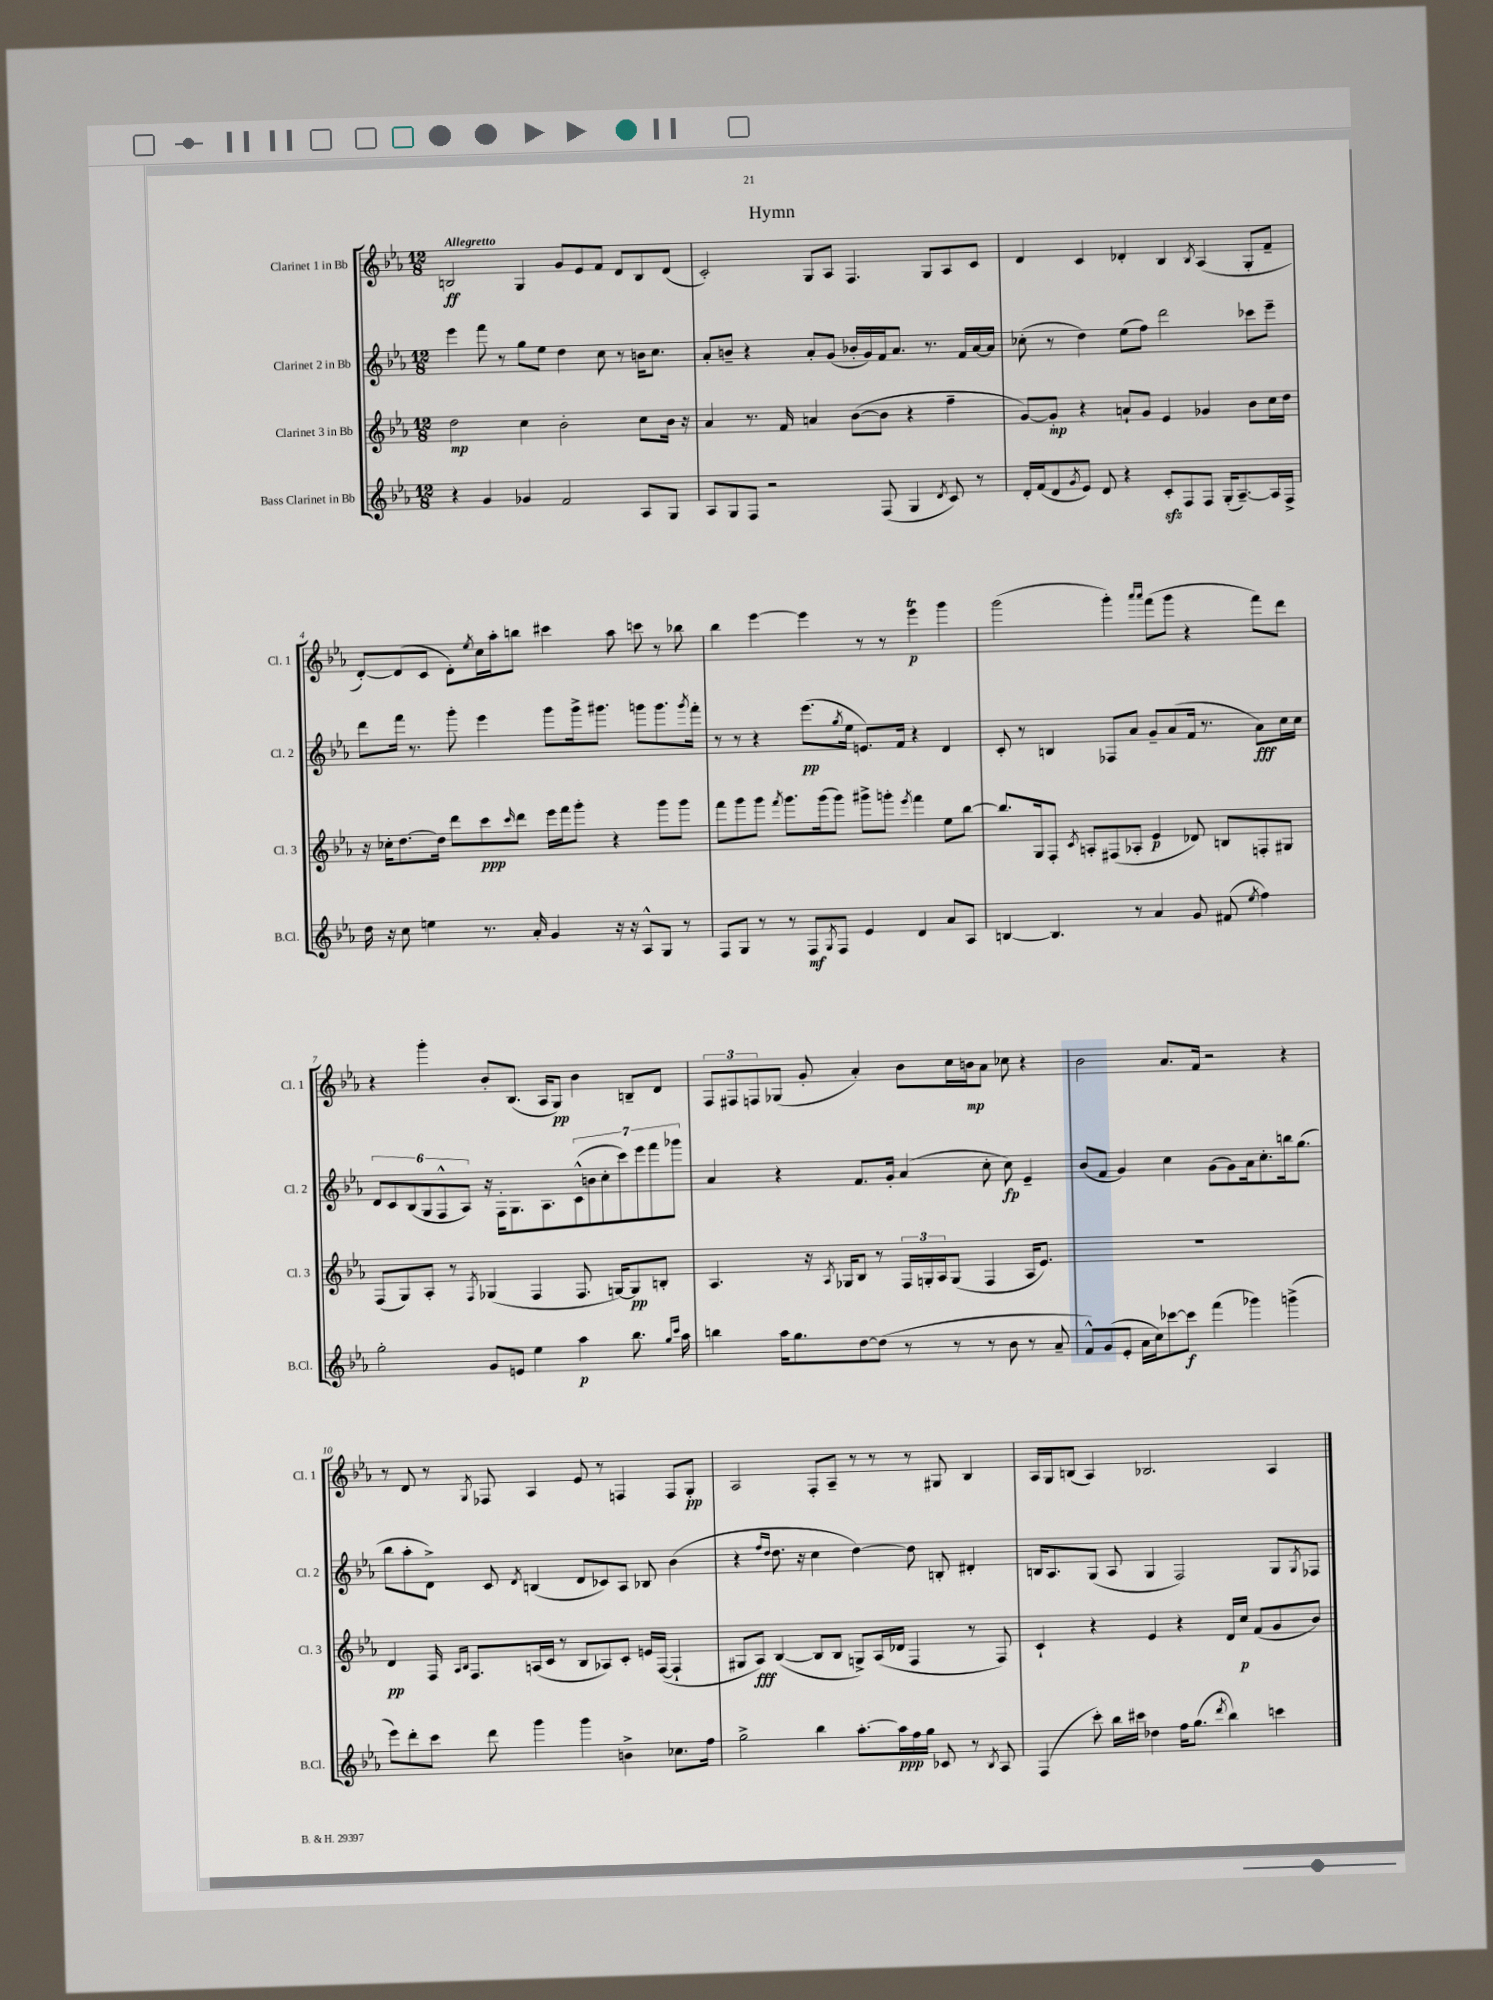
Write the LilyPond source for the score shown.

\header { title = "Hymn" }
<<
\new StaffGroup <<
\new Staff = "s0" \with { instrumentName = "Clarinet 1 in Bb" shortInstrumentName = "Cl. 1" } {
    \clef treble \key ees \major \numericTimeSignature \time 12/8 \tempo "Allegretto"
    b2\ff g4 g'8 ees'8 f'8 d'8 b8 d'8( |
    c'2-.) g8 aes8 f4. g8 aes8 c'8 |
    d'4 c'4 des'4-. bes4 \acciaccatura { bes8 } aes4( g8-. f'8-- |
    d'8~-.) d'8( c'8 d'8-.) \acciaccatura { ees''8 } c''16 aes''16-. b''8 cis'''4 aes''8 c'''8 r8 bes''8 |
    bes''4 ees'''4~ ees'''4 r8 r8 ees'''4\trill\p g'''4 |
    g'''2( g'''4-.) \grace { aes'''16 aes'''16 } f'''8( g'''8 r4 f'''8) d'''8 |
    r4 g'''4-. bes'8-. bes8.( aes16 g8\pp) bes'4 b8-- d'8 |
    \tuplet 3/2 { f8 fis8 f8 } ges8( g'8-. aes'4-.) bes'8 c''16 b'16\mp aes'8 ces''8 r4 |
    bes'2 aes'8. f'16 r2 r4 |
    r8 d'8 r8 \acciaccatura { g8 } fes8 aes4 ees'8 r8 f4 f8 g8-.\pp |
    aes2 f8-. aes8-- r8 r8 r8 gis8 bes4 |
    aes16 g16 b8( aes4) bes2. aes4 \bar "|." |
}
\new Staff = "s1" \with { instrumentName = "Clarinet 2 in Bb" shortInstrumentName = "Cl. 2" } {
    \clef treble \key ees \major \numericTimeSignature \time 12/8
    ees'''4 f'''8 r8 g''8 ees''8 d''4 c''8 r8 b'16 c''8. |
    aes'8-. b'8-- r4 aes'8-. g'8( bes'16-. g'16) f'16 aes'8. r8. f'16 aes'16~ aes'16 |
    ces''8-.( r8 d''4) ees''8( f''8) d'''2 ces'''8 ees'''8-- |
    d'''8 f'''16 r8. g'''8-. ees'''4 g'''8 g'''16-> gis'''8. g'''8 g'''8. \acciaccatura { g'''8 } f'''16-. |
    r8 r8 r4 ees'''8.\pp( \acciaccatura { g''8 } ees''16 e'8.) f'16 r4 d'4 |
    c'8-. r8 b4 fes8 aes'8 g'8-- aes'8( f'16 r8. aes'8\fff) c''16 c''16 |
    \tuplet 6/4 { d'8 c'8 bes8( g8 f8-^ aes8) } r16 f16-. g8. aes8. \tuplet 7/4 { c'8-^( b'8 c''8-. c'''8) ees'''8 f'''8 ges'''8 } |
    aes'4 r4 f'8. g'16-. aes'4( c''8-. c''8\fp) ees'4-- |
    bes'8( f'8 g'4) c''4 g'8( g'8) aes'16 c''8.-. b''16 g''8.( |
    bes''8 aes''8-. d'8->) c'8 \acciaccatura { d'8 } b4( d'8 ces'8) aes8 bes8 bes'4( |
    r4 \grace { f''16 d''16 } d''8. r16 c''4 d''4~) d''8 b8-. dis'4-. |
    b16 aes8. g8( aes8 g4 f2) g8 \acciaccatura { g8 } fes8 \bar "|." |
}
\new Staff = "s2" \with { instrumentName = "Clarinet 3 in Bb" shortInstrumentName = "Cl. 3" } {
    \clef treble \key ees \major \numericTimeSignature \time 12/8
    d''2\mp c''4 bes'2-. c''8 bes'16 r16 |
    aes'4 r8. f'16 a'4 bes'8~( bes'8 r4 f''4-- |
    g'8~) g'8-.\mp r4 a'8-! g'8 ees'4 ges'4 bes'8 c''16 d''16 |
    r16 ces''16-. d''8.~ d''16 d'''8 c'''8\ppp \grace { c'''16 } d'''8 ees'''16 f'''16 g'''8-. r4 g'''8 g'''8 |
    f'''8 g'''8 g'''8 \acciaccatura { f'''8 } g'''8. g'''16( g'''8) gis'''8-> g'''8-. \acciaccatura { ees'''8 } f'''4 ees''8 bes''8~ |
    bes''8. g16 f8-. \acciaccatura { c'8 } a8-. fis8( aes8-. ees'4\p des'8) b8 f8-. gis8 |
    f8( g8) aes8-. r8 \acciaccatura { f8 } ges4( f4 f8. g16~) g8\pp b8-. |
    aes4. r16 \acciaccatura { aes8 } ges16 bes8 r8 \tuplet 3/2 { f16 g16-. aes16 } g8( f4 aes16 ees'8.) |
    R1. |
    d'4\pp f16 \grace { aes16 bes16 } f8. a16( c'16 r8 bes8 aes8) c'8-. e'16 f16~( f4-! |
    gis8 aes8\fff) bes4~( bes8 bes8 g8->) aes16( des'16 f4 r8 f8) |
    c'4-! r4 ees'4 r4 d'16 c''16\p f'8( g'8 bes'8) \bar "|." |
}
\new Staff = "s3" \with { instrumentName = "Bass Clarinet in Bb" shortInstrumentName = "B.Cl." } {
    \clef treble \key ees \major \numericTimeSignature \time 12/8
    r4 g'4 ges'4 f'2 aes8 g8 |
    aes8 g8 f8 r2 f8( g4 \acciaccatura { d'8 } c'8) r8 |
    d'16-. f'16( d'8 \acciaccatura { g'8 } ees'8) d'8 r4 c'8-.\sfz f8 f8 g16-.( aes8.~--) aes16 f16-> |
    d''16 r16 c''8 e''4 r8. aes'16-. g'4 r16 r16 aes8-^ g8 r8 |
    f8 g8 r8 r8 f8\mf \acciaccatura { g8 } f8 ees'4 d'4 aes'8 aes8 |
    b4~ b4. r8 aes'4 g'8 fis'8( \acciaccatura { ees''8 } f''4) |
    g''2-. g'8 e'8 ees''4 aes''4\p bes''8. \grace { g''16 c'''16 } aes''16 |
    b''4 aes''16 g''8. d''8~ d''8( r8 r8 r8 bes'8 r8 aes'8-- |
    f'8-^) g'8( ees'8-. aes'16 c''16) ces'''8~ ces'''8\f f'''4( ges'''4) g'''4->( |
    ees'''8) d'''8-. c'''8 d'''8 g'''4 g'''4 b'4-> ces''8. f''16 |
    g''2-> bes''4 aes''8.~-. aes''16\ppp f''16 g''16 ces'8 r8 \acciaccatura { bes8 } aes8 |
    f4( c'''8-.) bes''16 cis'''16 des''4 f''16 g''8.( \acciaccatura { d'''8 } bes''4) c'''4 \bar "|." |
}
>>
>>
